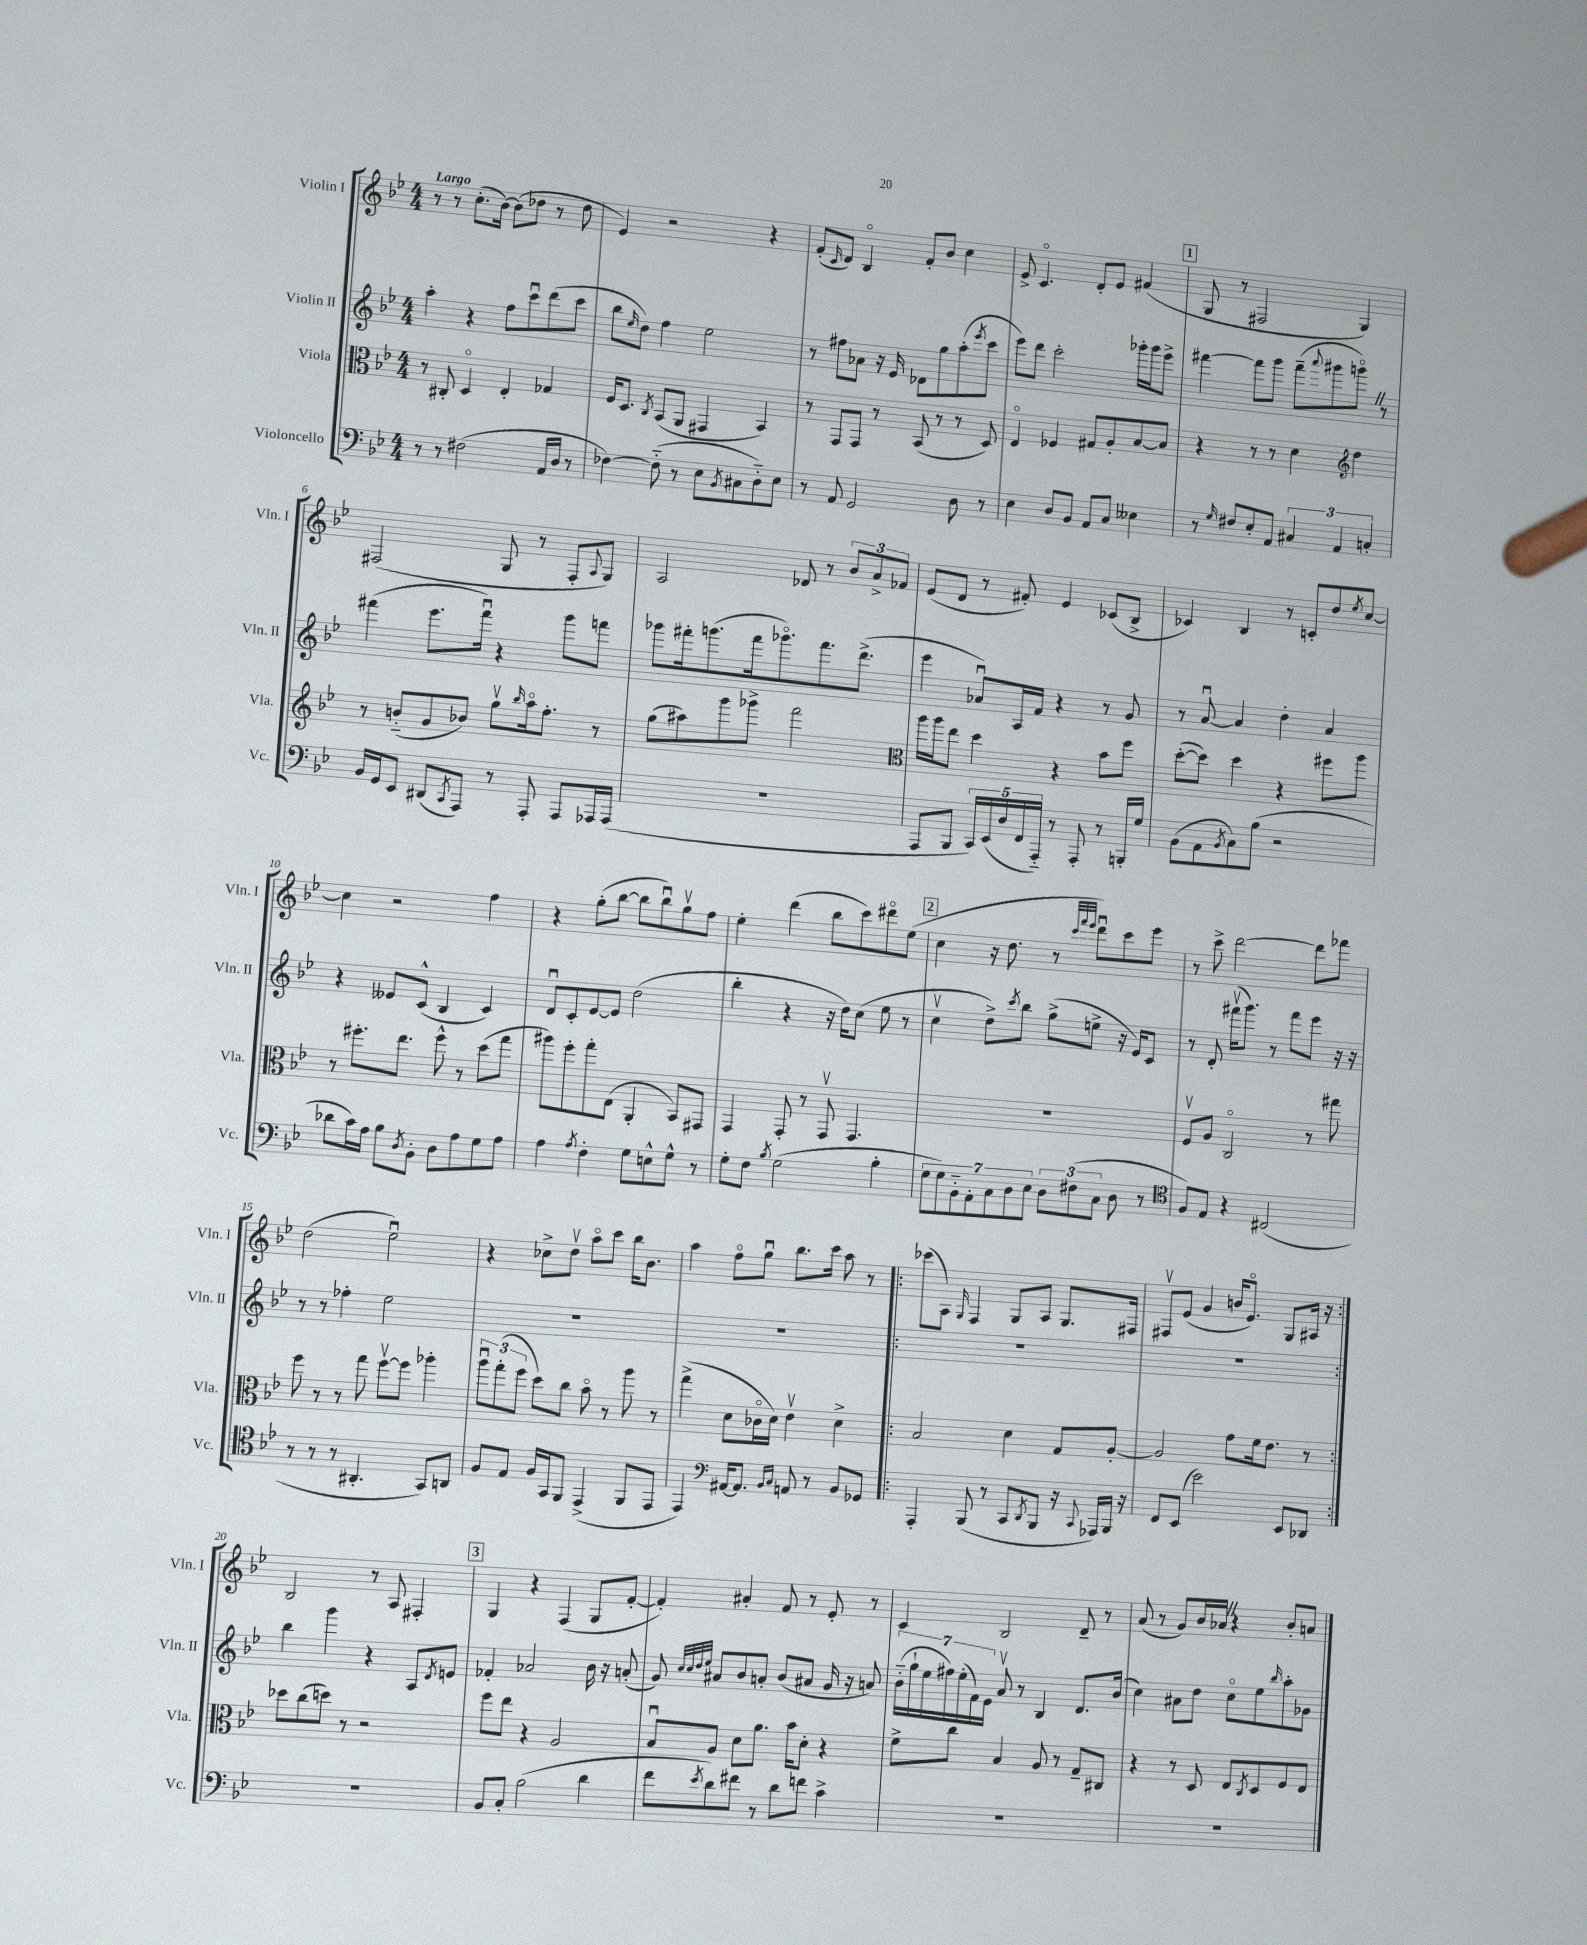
<<
\new StaffGroup <<
\new Staff = "s0" \with { instrumentName = "Violin I" shortInstrumentName = "Vln. I" } {
    \clef treble \key bes \major \numericTimeSignature \time 4/4 \tempo "Largo"
    r8 r8 c''8.-.( bes'16~) bes'8( des''8 r8 des''8 |
    ees'4) r2 r4 |
    f'8-.( \grace { c'16 } d'8) bes4\flageolet f'8-. bes'8 c''4 |
    ees'8-> c'4.\flageolet d'8-. ees'8 fis'4( |
    \mark \markup { \box "1" } g8 r8 fis2 g4) |
    fis2( g8 r8 fis8-. \appoggiatura { a8 } g8) |
    a2 des'8 r8 \tuplet 3/2 { bes'8 a'8-> fes'8 } |
    ees'8( d'8 r8 fis'8-.) ees'4 ces'8( bes8-> |
    ces'4) bes4 r8 c'8-. d''8 \acciaccatura { ees''8 } c''8~ |
    c''4 r2 f''4 |
    r4 g''8-.( bes''8~ bes''8 bes''8\downbow) g''8\upbow f''8 |
    ees''4-. d'''4( bes''8 c'''8) dis'''8\flageolet ees''8( |
    \mark \markup { \box "2" } c''4 r16 d''8. r8 \grace { c'''32 f'''32 ees'''32 } d'''8\downbow) c'''8 ees'''8 |
    r8 c'''8-> d'''2~ d'''8 fes'''8 |
    d''2( ees''2\downbow) |
    r4 ces''8-> d''8\upbow a''8\flageolet c'''8 bes''16 bes'8. |
    a''4 f''8\flageolet g''8\downbow bes''8. c'''16 a''8 r8 |
    \repeat volta 2 { ces'''8( a8) \grace { g16 } f4 g8 a8 g8. fis16 |
    fis8\upbow ees'8( g'4 b'16 ees'8.\flageolet) g8 ais16 r16 | }
    bes2 r8 a8 fis4-. |
    \mark \markup { \box "3" } g4 r4 f4( g8 f'8~-. |
    f'4-.) ais'4-. f'8 r8 ees'8-. r8 |
    c'4 bes2 d'8-- r8 |
    a'8( r8 g'8) bes'16 aes'16 \once \override BreathingSign.text = \markup { \musicglyph "scripts.caesura.straight" } \breathe r4 bes'8-. a'8 \bar "|." |
}
\new Staff = "s1" \with { instrumentName = "Violin II" shortInstrumentName = "Vln. II" } {
    \clef treble \key bes \major \numericTimeSignature \time 4/4
    a''4-. r4 f''8 c'''8\downbow d'''8( c'''8 |
    bes''8 \grace { ees''16 } d''8) f''4 ees''2 |
    r8 fis''8 aes'8 r16 ees'16 des'8 g''8 a''8-.( \acciaccatura { ees'''8 } c'''8 |
    ees'''8) d'''8 c'''2-. ges'''16-. ges'''16 ees'''8-> |
    \mark \markup { \box "1" } fis'''4~ fis'''8 g'''8 fis'''8--( \appoggiatura { a'''8 } gis'''8 g'''8\flageolet) \once \override BreathingSign.text = \markup { \musicglyph "scripts.caesura.straight" } \breathe r8 |
    fis'''4( ees'''8. fis'''16\downbow) r4 g'''8 f'''8 |
    ges'''8 fis'''16-. g'''8.( fis'''16 ges'''8.\flageolet) fis'''8. d'''8.->( |
    ees'''4 aes'8\downbow) a16 f'16 r4 r8 g'8 |
    r8 a'8~\downbow a'4 d''4-. a'4 |
    r4 eeses'8 c'8-^( bes4 c'4) |
    d'8\downbow c'8-. ees'8~ ees'8 d''2( |
    bes''4-. r4 r16 d''16) c''8( ees''8 r8 |
    \mark \markup { \box "2" } c''4\upbow d''8->) \acciaccatura { c'''8 } bes''8 g''8->( e''8-> r16 ees'16) c'8 |
    r8 d'8-. fis'''16\upbow( g'''8.) r8 fis'''8 ees'''8 r16 r16 |
    r8 r8 fes''4-. ees''2 |
    R1 |
    R1 |
    \repeat volta 2 { R1 |
    R1 | }
    bes''4 g'''4 r4 a8 \acciaccatura { d'8 } e'8 |
    \mark \markup { \box "3" } fes'4-. aes'2 bes'16 r16 a'8-.( |
    g'8) \grace { c''32 c''32 d''32 ees''32 } ais'8 bes'8 a'8-. bes'8( ais'8 g'16 r16 a'8) |
    \tuplet 7/4 { bes'16-_( g''16-! ees''16 fis''16) ees''16-.( f'16) ees'16 } a'8\upbow r8 bes4 d'8. bes'16( |
    c''4) ais'8 d''8 c''8\flageolet ees''8 \grace { bes''16 } a''8-. ges'8 \bar "|." |
}
\new Staff = "s2" \with { instrumentName = "Viola" shortInstrumentName = "Vla." } {
    \clef alto \key bes \major \numericTimeSignature \time 4/4
    r8 cis8-. d4\flageolet ees4-. ges4 |
    f16 d8. \acciaccatura { c8 } bes,8( a,8 gis,4 bes,4) |
    r8 g,8 g,8 r8 bes,8( r8 r8 d8) |
    ees4\flageolet fes4 gis8 a8-. bes8~ bes8 |
    \mark \markup { \box "1" } r4 r8 r8 d'4 \clef treble d''4 |
    r8 b'8-_( g'8 bes'8) g''8\upbow \grace { bes''16 } a''16\flageolet f''8.-. r8 |
    g''8( ais''8) g'''8 ges'''8-> f'''2 |
    \clef alto a''16 a''16 ees''8 d''4 r4 bes'8 f''8 |
    d''8~-.( d''8) d''4 r4 fis''8 a''8 |
    r8 fis''8.-. ees''8. fis''8-^ r8 d''8( g''8 |
    ais''8) f''8-. g''8-. ees8( a,4-. bes,8) gis,8 |
    g,4 g,8-. r8 g,8\upbow g,4. |
    \mark \markup { \box "2" } R1 |
    f8\upbow a8 c2\flageolet r8 gis''8 |
    f''8 r8 r8 g''8 f''8~\upbow f''8 aes''4-. |
    \tuplet 3/2 { a''8\downbow g''8-.( f''8 } d''8) c''8 bes'8\flageolet r8 a''8 r8 |
    g''4->( d'8 ces'16\flageolet d'16) ees'4\upbow d'4-> |
    \repeat volta 2 { bes2 d'4 g8 a8~-. |
    a2 g'8 f'16 ees'8. r8 | }
    des''8 c''8( d''8) r8 r2 |
    \mark \markup { \box "3" } f''8 ees''8 r4 a2 |
    bes8\downbow a8 d'8 a'8. bes'16 d'8-. r4 |
    f'8-> c''8 bes4 a8 r8 g8-- cis8 |
    r4 r8 d8 ees8 \acciaccatura { c8 } d8 f8 ees8 \bar "|." |
}
\new Staff = "s3" \with { instrumentName = "Violoncello" shortInstrumentName = "Vc." } {
    \clef bass \key bes \major \numericTimeSignature \time 4/4
    r8 r8 fis2( a,16 d16 r8 |
    fes4~) fes8-_( r8 ees8 \acciaccatura { bes,8 } cis8 d8-_) ees8 |
    r8 a,8 g,2 d8 r8 |
    ees4 d8 bes,8 a,8 c8 eeses4 |
    \mark \markup { \box "1" } r8 \grace { g16 } fis8 ees8-. a,8 \tuplet 3/2 { cis4 a,4 c4-. } |
    bes,16 g,16 ees,8 dis,8( \acciaccatura { c,8 } a,,8) r8 a,,8-. a,,8 aes,,16 aes,,16( |
    R1 |
    a,,8 bes,,8 \tuplet 5/4 { c,16) ees,16( d16 f,16 a,,16-_) } r8 a,,8-. r8 b,,16-. g16 |
    bes,8( a,8 \acciaccatura { bes,8 } c8) bes8( r2 |
    des'8 c'16) a16 bes8 \acciaccatura { d8 } bes,8-. d8 a8 g8 a8 |
    a4 \acciaccatura { a8 } f4-. g8 e8-^ g8-^ r8 |
    g8-. f8 \acciaccatura { bes8 } g2( bes4-. |
    \mark \markup { \box "2" } \tuplet 7/4 { g8 g8) bes,8-_ a,8-. c8 d8 ees8 } \tuplet 3/2 { d8 fis8( c8 } d8 r8 |
    \clef tenor f8) ees8 r4 cis2( |
    r8 r8 r8 ais,4.-. g,8) a,8 |
    f8 ees8 f16 g,16 f,8 ees,4->( f,8 ees,8 |
    ees,4) \clef bass ais,16~ ais,8. \grace { bes,16 c16 } a,8 r8 bes,8 ges,8 |
    \repeat volta 2 { a,,4-. bes,,8( r8 c,8 \acciaccatura { d,8 } bes,,8 r16 \appoggiatura { c,8 } aes,,16) bes,,16 r16 |
    f,8 ees,8( ees'2) ees,8 des,8 | }
    R1 |
    \mark \markup { \box "3" } bes,8 c8-. bes2( d'4 |
    f'8 \acciaccatura { ees'8 } d'8) fis'8 r8 d'8 f'8 c'4-> |
    R1 |
    R1 \bar "|." |
}
>>
>>
